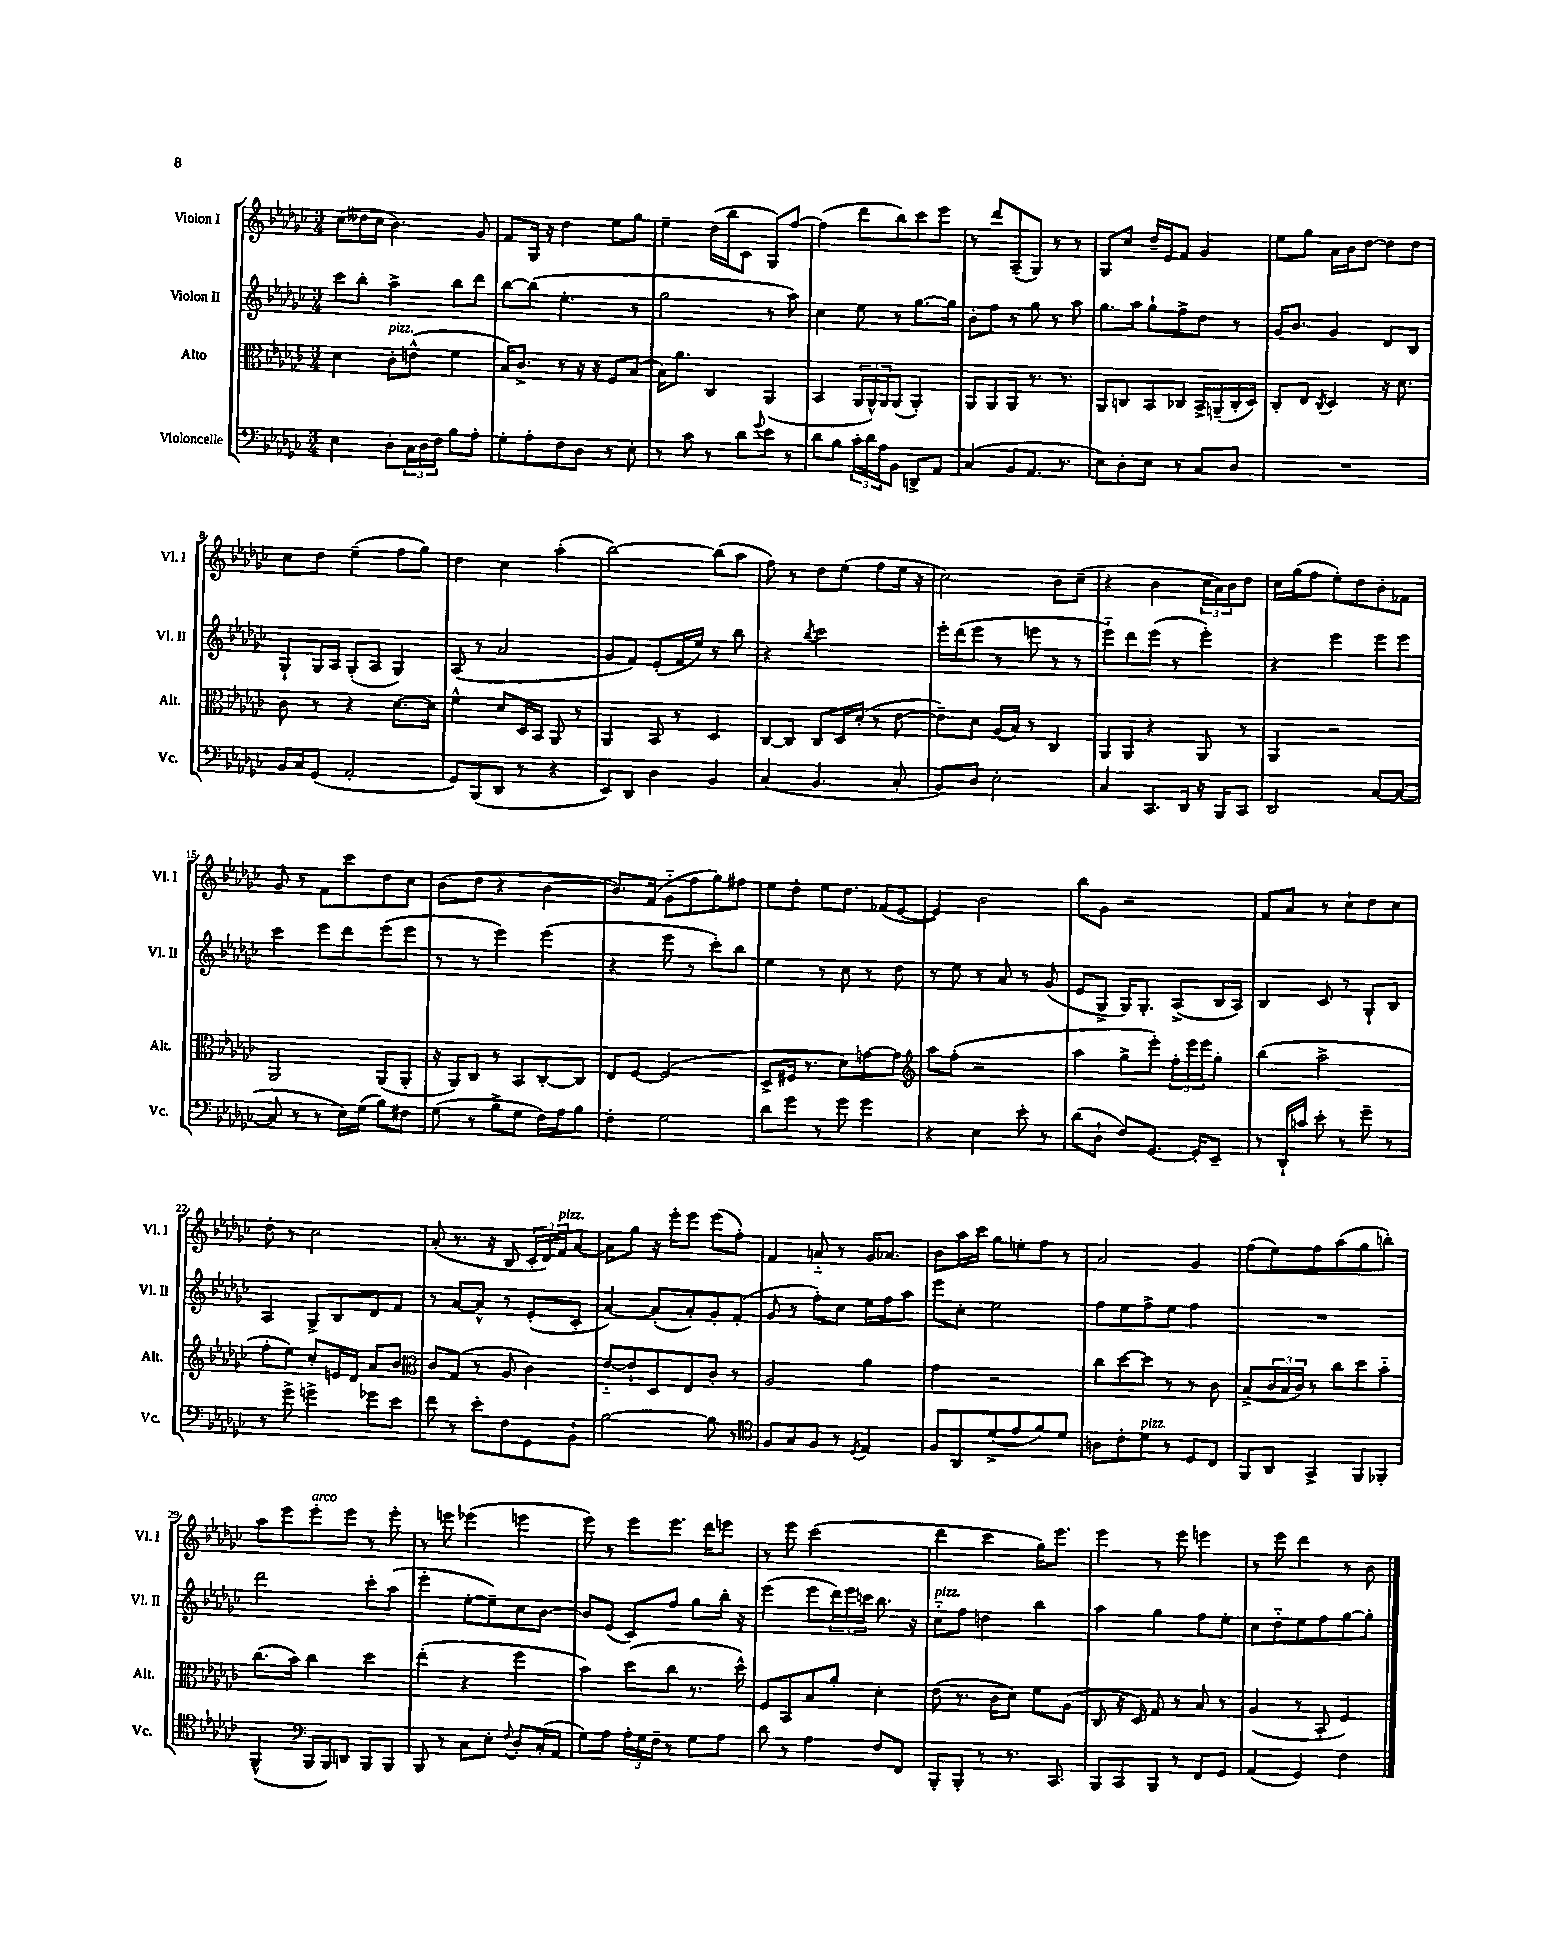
<<
\new StaffGroup <<
\new Staff = "s0" \with { instrumentName = "Violon I" shortInstrumentName = "Vl. I" } {
    \clef treble \key ges \major \numericTimeSignature \time 3/4
    ces''8( deses''16 ces''16 bes'4.) ges'8 |
    f'8 ges16 r16 des''4 ees''8 ges''8 |
    ees''4-- des''16( bes''16 ces'8 ges8) f''8~ |
    f''4( des'''8 bes''8) ces'''8 ees'''8 |
    r8 des'''8 aes8--( ges8) r8 r8 |
    ges8 ces''8 des''16-- ees'16 f'8 ges'4 |
    ees''8 ges''8 aes'16 bes'16 des''8~ des''8 des''8 |
    ces''8 des''8 ees''4--( f''8 ges''8) |
    des''4 ces''4 aes''4-.( |
    bes''2~) bes''8( aes''8 |
    f''8) r8 des''8 ees''8( f''8 ees''16 r16 |
    ces''2) bes'8 ces''8--( |
    r4 bes'4 \tuplet 3/2 { ces''16 aes'16) bes'16 } des''8 |
    ces''16 ges''16( f''8 ees''8-.) des''8 bes'8-. fes'8 |
    ges'8 r8 f'8 ces'''8 des''8 ces''8 |
    bes'8( des''8 r4 bes'4~ |
    bes'8.) f'16( ges'8-_ f''8 ges''8) fis''8 |
    ees''8 des''8-. ees''8 des''8. fes'16( ees'8~ |
    ees'4) bes'2 |
    bes''8 ges'8 r2 |
    f'8 aes'8 r8 ces''8-! des''8 ces''8 |
    des''8-. r8 ces''2 |
    aes'8-.( r8. r16 bes8 \tuplet 3/2 { ces'16-. des'16) f'16^\markup { \italic "pizz." } } aes'8~ |
    aes'8 ges''8 r16 ees'''16-. ees'''8 ees'''8( f''8-.) |
    f'4 a'8-_ r8 ges'16 aes'8. |
    bes'8 aes''16 ces'''16 ges''8 e''8-. f''8 r8 |
    aes'2 ges'4 |
    f''8( ees''8) f''8 aes''8( ges''8 b''8-.) |
    aes''8 ees'''8 ees'''8-.^\markup { \italic "arco" } ees'''8 r8 ees'''8-. |
    r8 e'''8 ees'''4( e'''4 |
    ees'''8) r8 ees'''8 ees'''8. des'''16 e'''8 |
    r8 ees'''8 ces'''2( |
    des'''4 ces'''4 ges''16) ees'''8. |
    ees'''4 r8 ees'''8 e'''4 |
    r8 ees'''8 des'''4 r8 bes'8 \bar "|." |
}
\new Staff = "s1" \with { instrumentName = "Violon II" shortInstrumentName = "Vl. II" } {
    \clef treble \key ges \major \numericTimeSignature \time 3/4
    ces'''8 bes''8-. aes''4-> bes''8 des'''8 |
    bes''8~ bes''8( ees''4.-. r8 |
    ges''2 r8 aes''8) |
    ces''4 ees''8 r8 ges''8.~ ges''16 |
    bes'8-. f''8 r8 ges''8 r8 aes''8 |
    ges''8. aes''16 ges''8-! f''8-> des''8 r8 |
    ges'16 bes'8. ges'4 des'8 bes8 |
    ges8-! ges16 aes16 ges8-.( aes8 ges4) |
    aes8( r8 aes'2 |
    ges'8 f'8) ees'8-.( f'16 ees''16) r8 bes''8 |
    r4 \acciaccatura { bes''8 } ces'''2 |
    ees'''16-. des'''16( ees'''8 r8 e'''8 r8 r8 |
    ees'''8-_) des'''8 ees'''8( r8 ees'''4-.) |
    r4 ees'''4 ees'''8 ees'''8 |
    ces'''4 ees'''8 des'''8 ees'''8( ees'''8 |
    r8 r8 ees'''4) ees'''4( |
    r4 ees'''8 r8 ces'''8-.) bes''8 |
    ees''4 r8 ces''8 r8 des''8 |
    r8 ees''8 r8 aes'8 r8 ges'8( |
    ees'8 ges8-> ges16) ges8.-. aes8->( bes16 aes16) |
    bes4 ces'8 r8 ges8-! bes8 |
    aes4 ges8-> bes8 des'8 f'8 |
    r8 aes'8~ aes'8-^ r8 ees'8-.( ces'8-. |
    aes'4~) aes'8-.( aes'8-.) ges'8-. f'8-.( |
    ges'8 r8 f''8-.) ces''8 ees''16 f''16 aes''8 |
    ees'''8 ces''8-. ees''2 |
    f''8 ees''8 f''8-> ees''8 f''4 |
    R2. |
    des'''2 ces'''8-. aes''8( |
    ees'''4-. ees''8~-. ees''8--) ces''8 bes'8~ |
    bes'8 ees'8( ces'8) f''8 ges''8 bes''16-. r16 |
    ees'''4( ees'''8 \tuplet 3/2 { des'''16) ees'''16 c'''16 } bes''8. r16 |
    ces''8-_^\markup { \italic "pizz." } f''8 d''4 bes''4 |
    aes''4 ges''4 f''8 ees''8-. |
    ces''8 des''8-_ ees''8 f''8 ges''8~ ges''8-. \bar "|." |
}
\new Staff = "s2" \with { instrumentName = "Alto" shortInstrumentName = "Alt." } {
    \clef alto \key ges \major \numericTimeSignature \time 3/4
    des'4 ces'8-.^\markup { \italic "pizz." } e'8-^( f'4 |
    bes16) ces'8.-> r8 r16 r16 f8 bes8( |
    bes16) aes'8. ces4 aes,4( |
    bes,4 \tuplet 3/2 { aes,16 aes,16-^) aes,16 } aes,8( aes,4-.) |
    aes,8 aes,8 aes,8 r8. r8. |
    aes,8 c8 bes,8 ces8 bes,16-> a,16--( ces16-. des16) |
    ces8-. ees8 \acciaccatura { ces8 } des4 r16 des'8. |
    ces'8 r8 r4 des'8.~ des'16 |
    f'4-^ des'8 des16 bes,16 aes,8 r8 |
    aes,4 bes,8 r8 des4 |
    ces8~ ces8 ces8 des16 des'16-.( r8 ees'8~ |
    ees'8--) des'8 aes16( bes16) r8 ces4 |
    aes,8 aes,8 r4 aes,8 r8 |
    aes,4 r2 |
    aes,2 aes,8( aes,8-. |
    r16 aes,16) ces8 r8 bes,8 ces8~-. ces8 |
    ees8 f8~ f2( |
    des8-> fis16 r8. des'8) g'8~ g'8 |
    \clef treble aes''8 f''8-.( r2 |
    aes''4 ges''8-> ees'''8-.) \tuplet 3/2 { f''16-. ees'''16 ees'''16 } ges''8-. |
    bes''4( aes''2-> |
    f''8-. ees''8) ces''8-. e'16 des'16 aes'8 bes'8 |
    \clef alto ces'8 ges8( r8 aes8 ces'4) |
    ees'8~-_ ees'8-! des8 ees8 ces'8-. r8 |
    aes2 aes'4 |
    ges'4 r2 |
    ces''8 des''8~ des''8 r8 r8 ces'8 |
    bes8->( \tuplet 3/2 { ces'16 bes16 ces'16) } r8 ces''8 des''8 bes'8-_ |
    ces''8.( bes'16) ces''4 des''4 |
    ees''4-.( r4 f''4 |
    bes'4) des''8( ces''8 r8. des''16-^) |
    f8 bes,8 bes8 aes'8-. des'4-. |
    ees'8( r8. ces'16 des'8) f'8 aes8( |
    ces8 r16 des16) ges8 r8 bes8 r8 |
    aes4( r8 bes,8-. f4) \bar "|." |
}
\new Staff = "s3" \with { instrumentName = "Violoncelle" shortInstrumentName = "Vc." } {
    \clef bass \key ges \major \numericTimeSignature \time 3/4
    ees4 des8-. \tuplet 3/2 { ces16 des16 f16 } bes8 aes8-. |
    ges8-. aes8-. f8 des8 r8 ees8-. |
    r8 ces'8 r8 des'8 \appoggiatura { ges'8 } ees'8 r8 |
    des'8 bes8 \tuplet 3/2 { ces'16-. des'16 aes16 } bes,8 d,8-> aes,8 |
    ces4( bes,8 aes,8. r8. |
    ees8) des8-. ees8 r8 ces8 des8 |
    R2. |
    bes,16 ces16 ges,8( aes,2-. |
    ges,8) bes,,8( des,8 r8 r4 |
    ees,8) des,8 des4 bes,4 |
    ces4( bes,4. ces8-. |
    bes,8) des8 ees2-. |
    ces4 ces,8. des,16 r16 bes,,16 ces,8 |
    des,2 ces8~ ces8~( |
    ces8 r8 r8 ees16) ges16( bes8) fis8 |
    ges8( r8 bes8-> ges8 f16) aes16 bes8 |
    f4-. ges2 |
    des'8 ges'8 r8 ges'8 ges'4 |
    r4 ees4 ees'8-. r8 |
    des'8( des8-! f8) ges,8.~ ges,16-. ees,8-- |
    r8 des,16-! c'16 ees'8-. r8 ges'8-- r8 |
    r8 ges'8-> g'4-> ges'8 ees'8 |
    f'8 r8 ees'8-. f8 ges,8 bes,8-! |
    bes2~ bes8 r8 |
    \clef tenor f8 ges8 f8 r8 \acciaccatura { des8 } ees4 |
    f8 aes,8 des'8->( ees'8 f'8) des'8 |
    a8 ces'8-. des'8^\markup { \italic "pizz." } r8 des8 ces8 |
    f,8 aes,8 ges,4-> f,8 fes,8-. |
    f,4-^( \clef bass bes,,16 bes,,16) d,8 bes,,8 bes,,8 |
    bes,,8 r8 ces8 ees8-. \appoggiatura { f8 } des8-. ces16-.( aes,16 |
    ges8) aes8 \tuplet 3/2 { aes16-. ges16 f16-- } r8 ges8 aes8 |
    des'8 r8 aes4 f8 f,8 |
    bes,,8-. bes,,8-. r8 r8. ces,8. |
    bes,,8 ces,8 bes,,8 r8 f,8 ges,8 |
    aes,4( ges,4) f4 \bar "|." |
}
>>
>>
